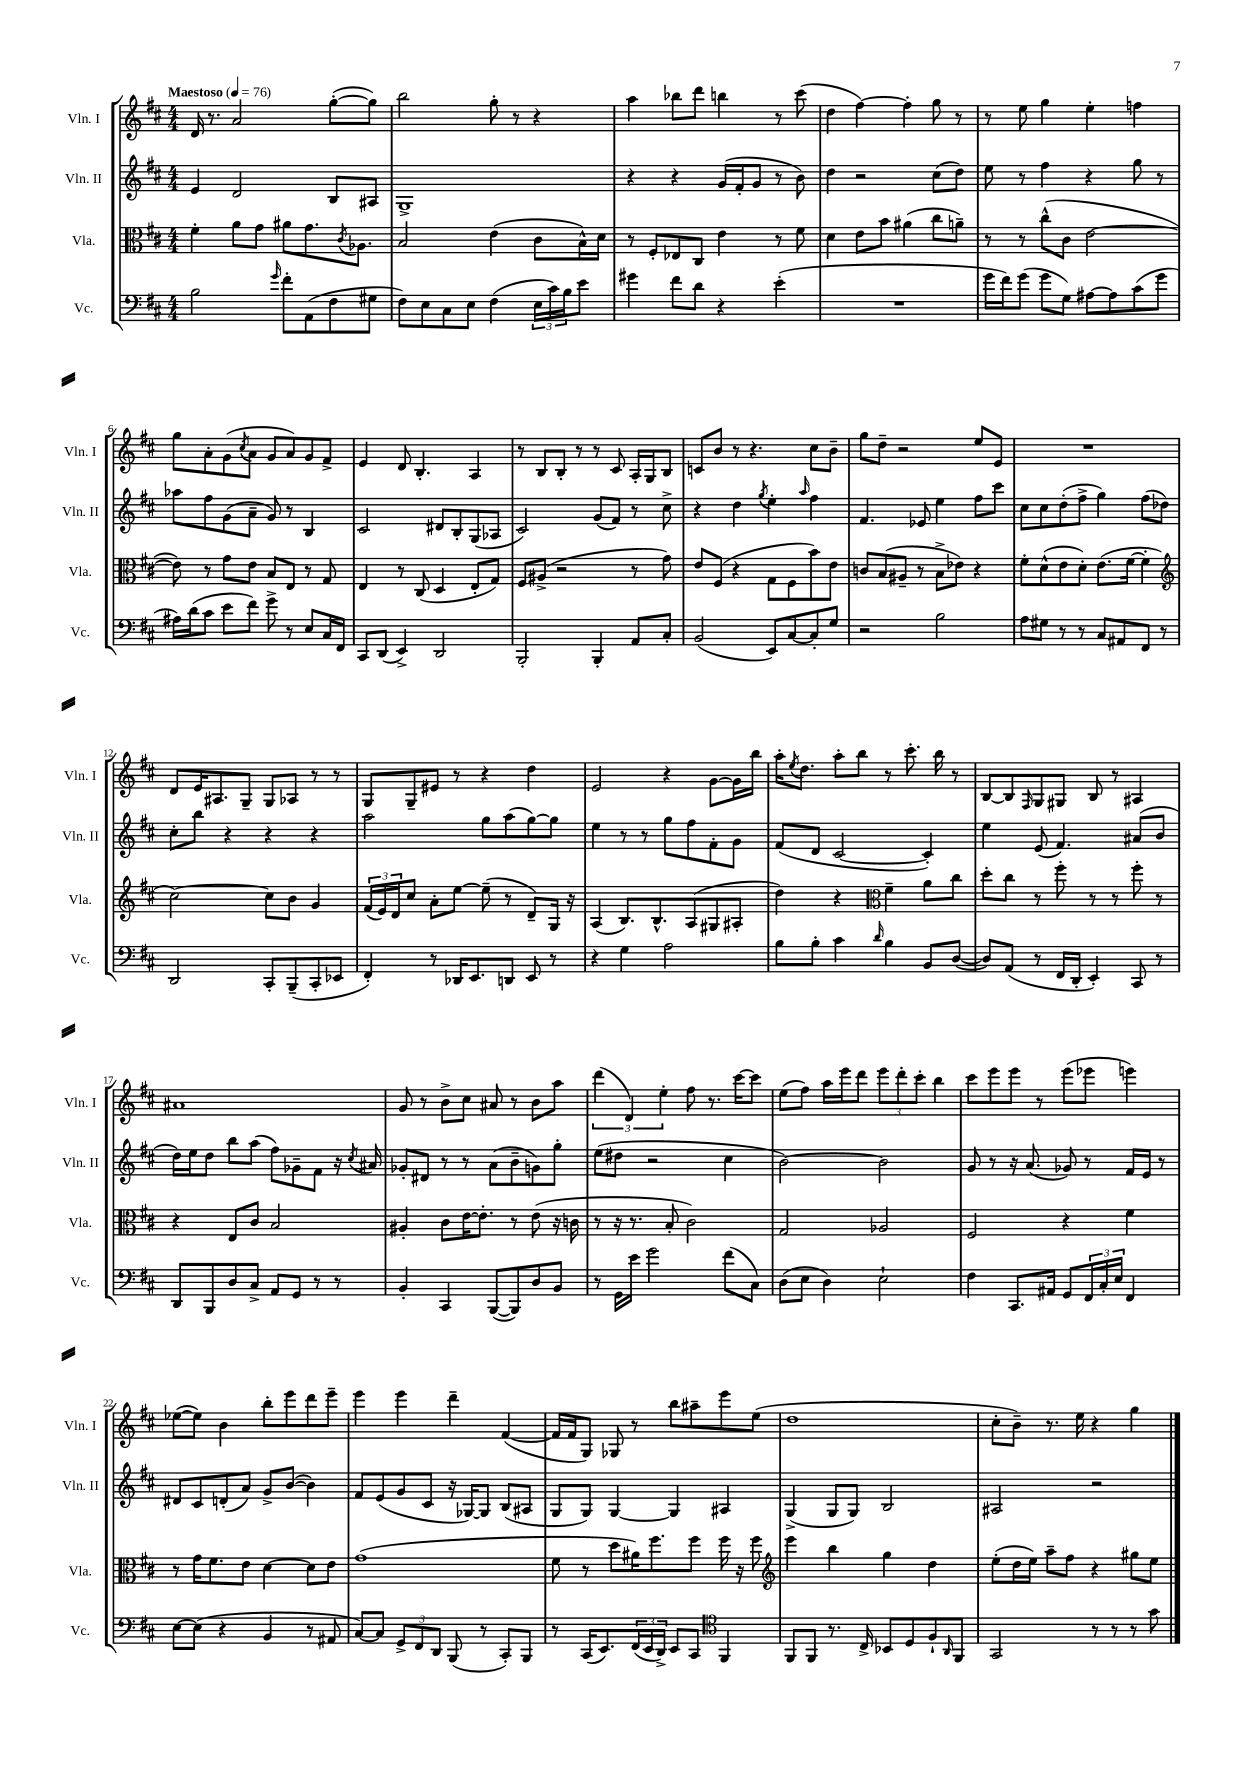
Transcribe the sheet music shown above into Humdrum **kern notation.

**kern	**kern	**kern	**kern
*part4	*part3	*part2	*part1
*staff4	*staff3	*staff2	*staff1
*I"Vc.	*I"Vla.	*I"Vln. II	*I"Vln. I
*I'Vc.	*I'Vla.	*I'Vln. II	*I'Vln. I
*clefF4	*clefC3	*clefG2	*clefG2
*k[f#c#]	*k[f#c#]	*k[f#c#]	*k[f#c#]
*M4/4	*M4/4	*M4/4	*M4/4
*MM76	*MM76	*MM76	*MM76
=1	=1	=1	=1
!	!	!	!LO:TX:a:B:t=Maestoso
2B\	4f#'\	4e/	16d/
.	.	.	8.r
.	8a\L	2d/	2a/
.	8g\J	.	.
16qqg/	.	.	.
8f#'\L	8a#X\L	.	.
(8AA\	8.g\	.	.
8F#\	.	8B/L	([8gg'\L
.	8qc#/	.	.
.	8.A-X\J	.	.
8G#X\J	.	8A#X/J	8gg\J])
=2	=2	=2	=2
8F#\L)	2B/	1G^	2bb\
8E\	.	.	.
8C#\	.	.	.
8E\J	.	.	.
(4F#\	(4e\	.	8gg'\
.	.	.	8r
24E\LL	8c#\L	.	4r
24c#\)	.	.	.
24B\J	.	.	.
8e\J	16B^^\L)	.	.
.	16d\JJ	.	.
=3	=3	=3	=3
4g#X\	8r	4r	4aa\
.	8F#'/L	.	.
8f#\L	8E-X/	4r	8bb-X\L
8d\J	8C#/J	.	8ddd\J
4r	4e\	(16g/LL	4bbn\
.	.	16f#'/J	.
.	.	8g/J	.
(4e'\	8r	8r	8r
.	8f#\	8b\)	(8ccc#\
=4	=4	=4	=4
1r	4d\	4dd\	4dd\
.	8e\L	2r	[4ff#\)
.	8b\J	.	.
.	(4a#X\	.	4ff#'\]
.	8cc#\L	(8cc#\L	8gg\
.	8an~\J)	8dd\J)	8r
=5	=5	=5	=5
16g\LL	8r	8ee\	8r
16f#\J)	.	.	.
(8g\J	8r	8r	8ee\
8g\L	(8cc#^^\L	4ff#\	4gg\
8G\J)	8c#\J	.	.
[8A#X\L	[2e\	4r	4ee'\
8A#\]	.	.	.
(8c#\	.	8gg\	4ffn\
8g\J	.	8r	.
!!LO:LB:g=z
=6	=6	=6	=6
16A#X\LL)	8e\])	8aa-X\L	8gg\L
(16d\J	.	.	.
8c#\J	8r	8ff#\	8a'\
8e\L	8g\L	(8g\	(8g\
.	.	.	8qcc#/
8f#\J)	8e\J	8a~\J	8a\J
8g^\	8B/L	8g/)	8g/L
8r	8E/J	8r	8a/)
8E/L	8r	4B/	8g/
16C#/L	8G/	.	8f#^/J
16FF#/JJ	.	.	.
=7	=7	=7	=7
8CC#/L	4E/	2c#/	4e/
(8DD/J	.	.	.
4EE^/)	8r	.	8d/
.	(8C#/	.	4.B'/
2DD/	4D/	8d#X/L	.
.	.	8B'/	.
.	8E'/L	(8G/	4A/
.	8G/J)	8A-X/J	.
=8	=8	=8	=8
2BBB'/	8F#/L	2c#/)	8r
.	(8A#X^/J	.	8B/L
.	2r	.	8B'/J
.	.	.	8r
4BBB'/	.	(8g/L	8r
.	.	8f#/J)	8c#/
8AA/L	8r	8r	16A'/LL
.	.	.	16G/J
8C#'/J	8g\)	8cc#^\	8B/J
=9	=9	=9	=9
(2BB/	8e/L	4r	8cn/L
.	(8F#/J	.	8b/J
.	4r	4dd\	8r
.	.	.	4.r
.	.	8qgg/	.
8EE/L)	8G\L	4ee'\	.
[8C#/	8F#\	.	.
.	.	16qqaa/	.
8C#'/]	8b\)	4ff#\	8cc#\L
8G/J	8e\J	.	8b~\J
=10	=10	=10	=10
2r	8cn/L	4.f#/	8gg\L
.	(8B/	.	8dd~\J
.	8A#X~/J	.	2r
.	8r	8e-X/	.
2B\	8B^\L	4ee\	.
.	8e-X\J)	.	.
.	4r	8ff#\L	8ee/L
.	.	8ccc#\J	8e/J
=11	=11	=11	=11
8A\L	8f#'\L	8cc#\L	1r
8G#X\J	(8d^^\	8cc#\	.
8r	8e\	(8dd'\	.
8r	8d'\J)	8ff#^\J	.
8C#/L	(8.e\L	4gg\)	.
8AA#X/	.	.	.
.	[16f#\Jk	.	.
8FF#/J	4f#'\]	(8ff#\L	.
8r	.	8dd-X\J)	.
!!LO:LB:g=z
=12	=12	=12	=12
*	*clefG2	*	*
2DD/	[2cc#\)	8cc#'\L	8d/L
.	.	8bb\J	16e/K
.	.	.	8.A#X/
.	.	4r	.
.	.	.	8G~/J
8CC#'/L	8cc#\L]	4r	8G/L
(8BBB~/	8b\J	.	8A-X/J
8CC#'/	4g/	4r	8r
8EE-X/J	.	.	8r
=13	=13	=13	=13
4FF#'/)	(24f#/LL	2aa\	8G/L
.	24e/)	.	.
.	24d/J	.	.
.	8cc#/J	.	8G~/
8r	8a'\L	.	8e#X/J
16DD-X/KL	[8ee\J	.	8r
8.EE/	.	.	.
.	(8ee~\]	8gg\L	4r
8DDn/J	8r	(8aa\	.
8EE/	8d~/L)	[8gg\)	4dd\
8r	16G/Jk	8gg\J]	.
.	16r	.	.
=14	=14	=14	=14
4r	(4A/	4ee\	2e/
4G\	8.B/L)	8r	.
.	.	8r	.
.	8.B^^/	.	.
2A\	.	8gg\L	4r
.	(8A/	8ff#\	.
.	8G#X/	8f#'\	[8g\L
.	8A#X'/J	8g\J	16g\L]
.	.	.	16bb\JJ
=15	=15	=15	=15
8B\L	4dd\)	(8f#/L	16aa'\KL
.	.	.	8qee/
.	.	.	8.dd\J
8B'\J	.	8d/J	.
4c#\	4r	[2c#/	8aa'\L
.	.	.	8bb\J
16qqd/	.	.	.
*	*clefC3	*	*
4B\	4f#~\	.	8r
.	.	.	8.ccc#'\
8BB/L	8a\L	4c#'/])	.
.	.	.	16bb\
([8D/J	8cc#\J	.	8r
=16	=16	=16	=16
8D/L])	8dd'\L	4ee\	[8B/L
(8AA/J	8cc#\J	.	8B/]
.	.	.	16qqF#/
8r	8r	(8e/	8G/
16FF#/LL	8ff#'\	4.f#/)	8G#X/J
16DD'/JJ	.	.	.
4EE'/)	8r	.	8B/
.	8r	.	8r
8CC#/	8ff#'\	(8a#X/L	4A#X/
8r	8r	8b/J	.
!!LO:LB:g=z
=17	=17	=17	=17
8DD/L	4r	16dd\LL)	1a#X
.	.	16ee\J	.
8BBB/	.	8dd\J	.
8D/	8E/L	8bb\L	.
8C#^/J	8c#/J	(8aa\J	.
8AA/L	2B/	8ff#\L)	.
8GG/J	.	8g-X~\	.
8r	.	8f#\J	.
8r	.	16r	.
.	.	8qcc#/	.
.	.	16a#X/	.
=18	=18	=18	=18
4BB'/	4A#X'/	8g-X'/L	8g/
.	.	8d#X/J	8r
4CC#/	8c#\L	8r	8b^\L
.	[16e\K	8r	8cc#\J
.	8.e'\J]	.	.
([8BBB/L	.	(8a\L	8a#X/
8BBB/])	8r	8b~\	8r
8D/	(8e\	8gn\)	8b\L
8BB/J	16r	8gg'\J	8aa\J
.	16cn\	.	.
=19	=19	=19	=19
8r	8r	(8ee\L	(6ddd\
16GG\LL	16r	8dd#X\J	.
.	.	.	6d/)
16e\JJ	8.r	.	.
2g\	.	2r	.
.	.	.	6ee'\
.	8B'/	.	.
.	2c#\)	.	8ff#\
.	.	.	8.r
(8f#\L	.	4cc#\	.
.	.	.	[16ccc#\KL
8C#\J)	.	.	8ccc#\J]
=20	=20	=20	=20
(8D\L	2G/	[2b\)	(8ee\L
8E\J	.	.	8ff#\J)
4D\)	.	.	16aa\LL
.	.	.	16eee\J
.	.	.	8ddd\J
2E`\	2A-X/	2b\]	12eee\L
.	.	.	12ddd'\
.	.	.	12ccc#'\J
.	.	.	4bb\
=21	=21	=21	=21
4F#\	2F#/	8g/	8ccc#\L
.	.	8r	8eee\
8.CC#/L	.	16r	8eee\J
.	.	(8.a/	.
.	.	.	8r
16AA#X/Jk	.	.	.
8GG/L	4r	8g-X/)	(8eee\L
24FF#/L	.	8r	8eee-X\J
24C#'/	.	.	.
24E/JJ	.	.	.
4FF#/	4f#\	16f#/LL	4eeen\)
.	.	16e/JJ	.
.	.	8r	.
!!LO:LB:g=z
=22	=22	=22	=22
[8E\L	8r	8d#X/L	([8ee-X\L
(8E\J]	16g\KL	8c#/	8ee-\J])
.	8.f#\	.	.
4r	.	(8dn'/	4b\
.	8e\J	8a/J)	.
4BB/	[4d\	8g^/L	8bb'\L
.	.	([8b/J	8eee\
8r	8d\L]	4b\])	8ddd\
8AA#X/	8e\J	.	8eee~\J
=23	=23	=23	=23
[8C#/L)	(1g	8f#/L	4eee\
8C#/J]	.	(8e/	.
12GG^/L	.	8g/	4eee\
12FF#/	.	.	.
.	.	8c#/J	.
12DD/J	.	.	.
(8BBB/	.	16r	4ddd~\
.	.	[16G-X/KL)	.
8r	.	8G-/J]	.
8CC#'/L)	.	(8B/L	([4f#/
8BBB/J	.	8A#X/J	.
=24	=24	=24	=24
8r	8f#\	8G/L	16f#/LL]
.	.	.	16f#/J
(16CC#/KL	8r	8G/J)	8G/J)
8.EE/)	.	.	.
.	8dd\L	[4G/	8G-X/
(24FF#/L	16a#X\K)	.	8r
24EE/	.	.	.
.	8.ff#\	.	.
24DD^/JJ)	.	.	.
8EE/L	.	4G/]	8bb\L
8CC#/J	8ff#\J	.	8aa#X~\
*clefC4	*	*	*
4FF#/	16ff#\	4A#X/	8eee\
.	16r	.	.
.	8ff#\	.	(8ee\J
=25	=25	=25	=25
*	*clefG2	*	*
8FF#/L	4eee\	(4G^/	1dd
8FF#/J	.	.	.
8.r	4bb\	8G/L	.
.	.	8G/J)	.
16C#^/	.	.	.
8BB-X/L	4gg\	2B/	.
8D/	.	.	.
8F#`/	4dd\	.	.
16qqAA/	.	.	.
8FF#/J	.	.	.
=26	=26	=26	=26
2GG/	(8ee'\L	2A#X/	8cc#'\L
.	16dd\L	.	8b~\J)
.	16ee\JJ)	.	.
.	8aa~\L	.	8.r
.	8ff#\J	.	.
.	.	.	16ee\
8r	4r	2r	4r
8r	.	.	.
8r	8gg#X\L	.	4gg\
8g\	8ee\J	.	.
==	==	==	==
*-	*-	*-	*-
